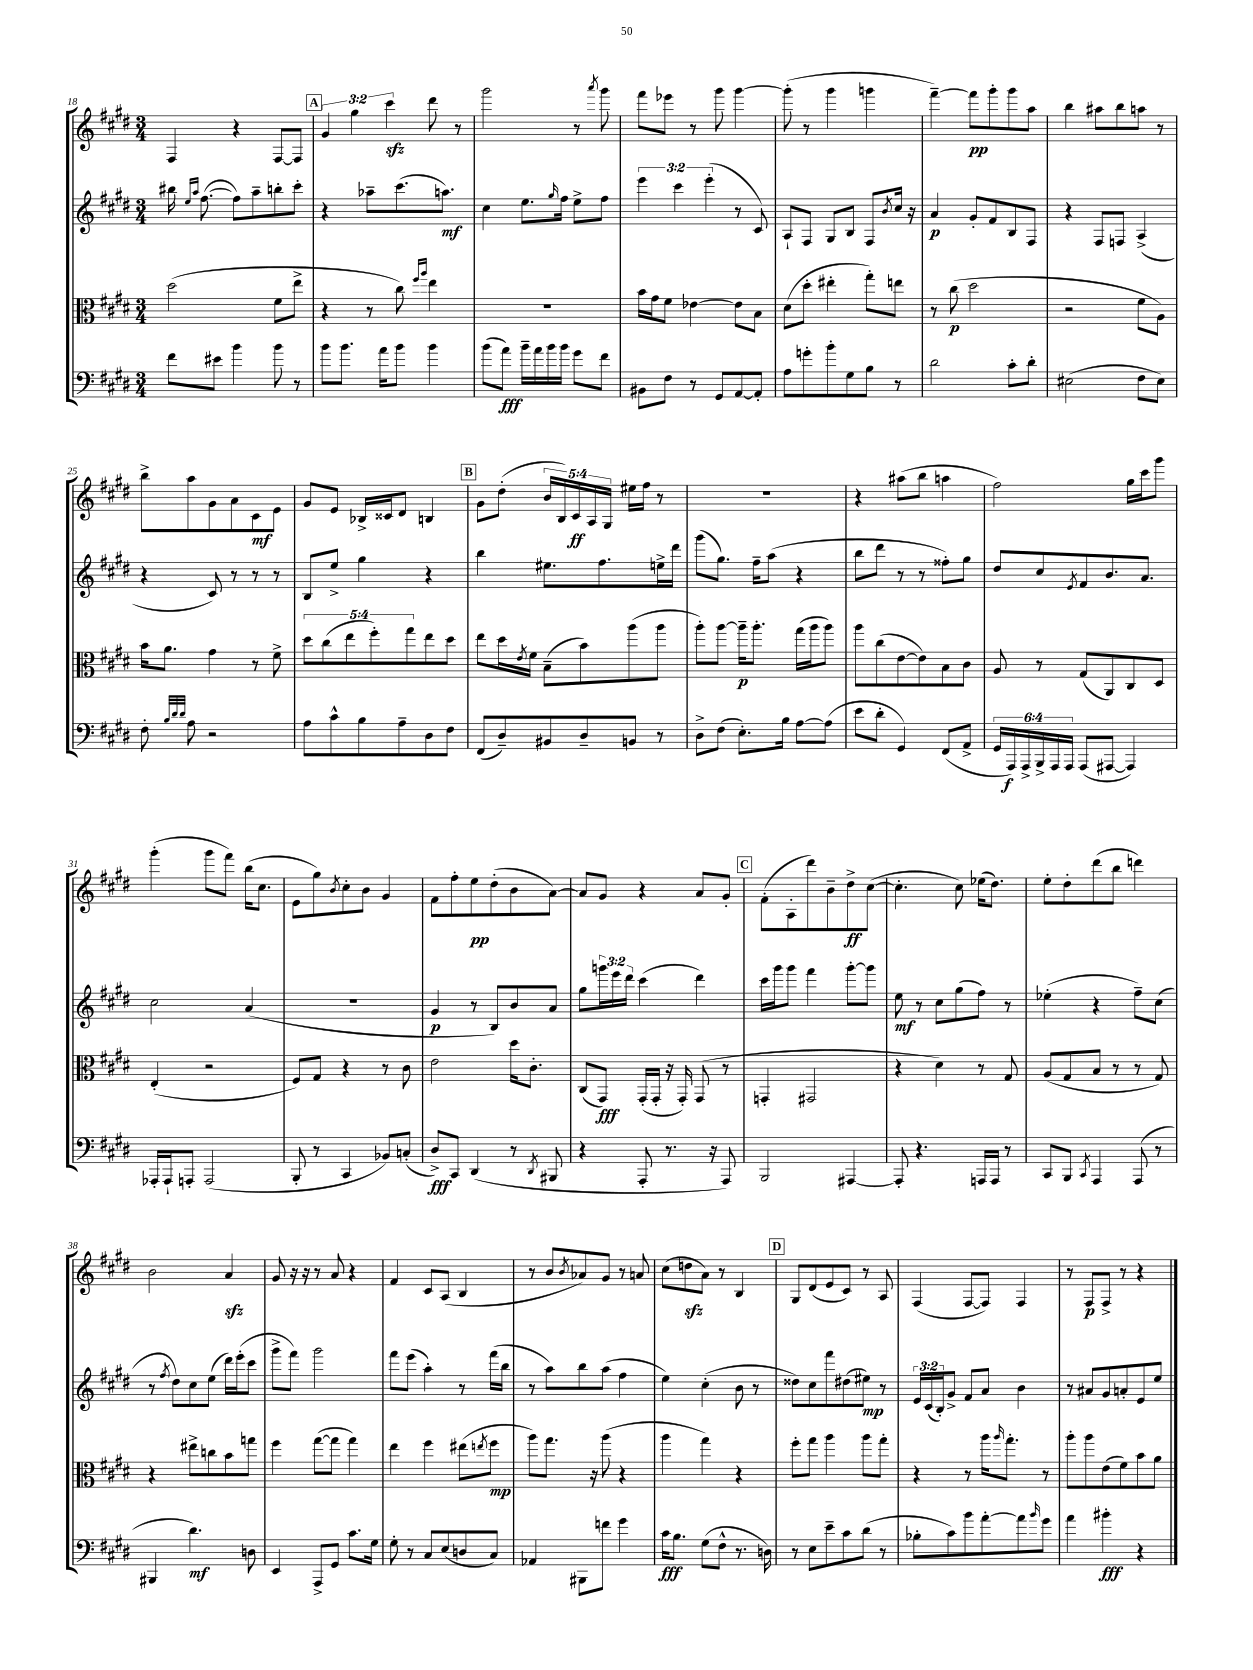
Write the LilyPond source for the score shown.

<<
\new StaffGroup <<
\new Staff = "s0" {
    \clef treble \key e \major \numericTimeSignature \time 3/4 \override Staff.TupletNumber.text = #tuplet-number::calc-fraction-text
    fis4 r4 fis8~ fis8 |
    \mark \markup { \box "A" } \tuplet 3/2 { gis'4 gis''4 cis'''4\sfz } dis'''8 r8 |
    gis'''2 r8 \acciaccatura { a'''8 } gis'''8 |
    fis'''8 ees'''8 r8 gis'''8 gis'''4~ |
    gis'''8-.( r8 gis'''4 g'''4 |
    fis'''4~--) fis'''8\pp gis'''8-. gis'''8 a''8 |
    b''4 ais''8 b''8 a''8 r8 |
    b''8-> a''8 gis'8 a'8 cis'8\mf e'8 |
    gis'8 e'8 bes16-> cisis'16 dis'8 b4 |
    \mark \markup { \box "B" } gis'8 dis''8-.( \tuplet 5/4 { b'16 b16) cis'16\ff a16 gis16 } eis''16 fis''16 r8 |
    R2. |
    r4 ais''8( b''8 a''4 |
    fis''2) gis''16 cis'''16 gis'''8 |
    gis'''4-.( gis'''8 fis'''8) b''16( cis''8. |
    e'8 gis''8) \acciaccatura { b'8 } cis''8-. b'8 gis'4 |
    fis'8 fis''8-. e''8\pp dis''8-.( b'8 a'8~) |
    a'8 gis'8 r4 a'8 gis'8-. |
    \mark \markup { \box "C" } fis'8-.( a8-. dis'''8) b'8-- dis''8->\ff cis''8~( |
    cis''4.-. cis''8) ees''16( dis''8.) |
    e''8-. dis''8-. dis'''8( b''8 d'''4) |
    b'2 a'4\sfz |
    gis'8 r16 r16 r8 a'8 r4 |
    fis'4 cis'8 a8( b4 |
    r8 b'8 \acciaccatura { b'8 } aes'8) gis'8 r8 a'8 |
    cis''8( d''8\sfz a'8) r8 b4 |
    \mark \markup { \box "D" } gis8 dis'8( e'8 cis'8) r8 a8 |
    fis4( fis8~ fis8) fis4 |
    r8 fis8\p fis8-> r8 r4 \bar "|." |
}
\new Staff = "s1" {
    \clef treble \key e \major \numericTimeSignature \time 3/4 \override Staff.TupletNumber.text = #tuplet-number::calc-fraction-text
    bis''16 \grace { e''16 a''16 } fis''8.~( fis''8) a''8-- b''8-. cis'''8-. |
    \mark \markup { \box "A" } r4 aes''8-- cis'''8.( a''8.\mf) |
    cis''4 e''8. \grace { gis''16 } fis''16 e''8-> fis''8 |
    \tuplet 3/2 { e'''4 cis'''4 e'''4-.( } r8 cis'8) |
    a8-! fis8 gis8 b8 fis8 \acciaccatura { b'8 } cis''16 r16 |
    a'4\p gis'8-. fis'8 b8 fis8 |
    r4 fis8 f8 a4->( |
    r4 cis'8) r8 r8 r8 |
    b8 e''8-> gis''4 r4 |
    \mark \markup { \box "B" } b''4 eis''8. fis''8. e''16-> dis'''16 |
    gis'''8( gis''8.) fis''16-- a''8( r4 |
    b''8 dis'''8 r8 r8 fisis''8-.) gis''8 |
    dis''8 cis''8 \acciaccatura { e'8 } fis'8 b'8. a'8. |
    cis''2 a'4( |
    R2. |
    gis'4\p r8 b8) b'8 a'8 |
    gis''8 \tuplet 3/2 { g'''16 e'''16 dis'''16 } cis'''4( dis'''4) |
    \mark \markup { \box "C" } cis'''16 gis'''16 gis'''8 fis'''4 gis'''8~-. gis'''8 |
    e''8\mf r8 cis''8 gis''8( fis''8) r8 |
    ees''4-.( r4 fis''8--) cis''8( |
    r8 \acciaccatura { fis''8 } dis''8) cis''8 e''8( dis'''16) e'''16-.( cis'''8 |
    gis'''8-> fis'''8) gis'''2 |
    fis'''8 e'''8( a''4-.) r8 fis'''16( b''16 |
    r8 a''8) b''8 a''8( fis''4 |
    e''4) cis''4-.( b'8 r8 |
    \mark \markup { \box "D" } disis''8) cis''8 fis'''8 dis''8( eis''8\mp) r8 |
    \tuplet 3/2 { e'16 cis'16( b16-.) } gis'8-> fis'8 a'8 b'4 |
    r8 ais'8 gis'8 a'8-. e'8 e''8 \bar "|." |
}
\new Staff = "s2" {
    \clef alto \key e \major \numericTimeSignature \time 3/4 \override Staff.TupletNumber.text = #tuplet-number::calc-fraction-text
    dis''2( fis'8 e''8-> |
    \mark \markup { \box "A" } r4 r8 cis''8) \grace { fis''16 a''16 } e''4 |
    R2. |
    b'16 gis'16 fis'8 ees'4~ ees'8 b8 |
    dis'8( dis''8-. eis''4-. gis''8-.) e''8 |
    r8 cis''8\p( dis''2 |
    r2 fis'8 a8) |
    b'16 a'8. gis'4 r8 fis'8-> |
    \tuplet 5/4 { dis''8 cis''8( e''8 fis''8-.) gis''8 } e''8 dis''8 |
    \mark \markup { \box "B" } e''8 dis''16 \acciaccatura { e'8 } fis'16 b8--( b'8) a''8( a''8 |
    a''8-.) a''8~ a''16--\p a''8.-. gis''16( a''16 a''8) |
    a''8 cis''8( e'8~ e'8) b8 cis'8 |
    a8 r8 gis8( a,8) cis8 dis8 |
    e4-.( r2 |
    fis8) gis8 r4 r8 cis'8 |
    e'2 dis''16 cis'8.-. |
    cis8( gis,8\fff) gis,16-.( gis,16-. r16 gis,16-.) gis,8( r8 |
    \mark \markup { \box "C" } g,4-. gis,2 |
    r4 dis'4) r8 gis8 |
    a8( gis8 b8 r8 r8 gis8) |
    r4 eis''8-> c''8 b'8 g''8 |
    fis''4 gis''8~( gis''8 gis''4) |
    e''4 fis''4 eis''8( \acciaccatura { e''8 } fis''8\mp |
    a''8) gis''8. r16 a''8( r4 |
    a''4 gis''4) r4 |
    \mark \markup { \box "D" } fis''8-. gis''8 a''4 a''8 gis''8-. |
    r4 r8 a''16 \grace { a''16 } gis''8.-. r8 |
    a''8-. a''8 e'8( fis'8) b'8 a'8 \bar "|." |
}
\new Staff = "s3" {
    \clef bass \key e \major \numericTimeSignature \time 3/4 \override Staff.TupletNumber.text = #tuplet-number::calc-fraction-text
    fis'8 eis'8 b'4 b'8 r8 |
    \mark \markup { \box "A" } b'8 b'8. a'16 b'8 b'4 |
    b'8( a'8\fff) b'16-- a'16 b'16 b'16 gis'8 fis'8 |
    bis,8 fis8 r8 gis,8 a,8~ a,8-. |
    a8 g'8-. b'8-. gis8 b8 r8 |
    dis'2 cis'8-. dis'8-. |
    eis2( fis8 eis8) |
    fis8-. \grace { b32 dis'32 dis'32 } a8 r2 |
    a8 cis'8-^ b8 a8-- dis8 fis8 |
    \mark \markup { \box "B" } fis,8( dis8--) bis,8 dis8-- b,8 r8 |
    dis8-> fis8( e8.-.) b16 a8~ a8( |
    e'8 dis'8-. gis,4) fis,8( a,8-> |
    \tuplet 6/4 { gis,16 a,,16\f) a,,16-> b,,16-> a,,16 a,,16 } a,,8( ais,,8~ ais,,4) |
    aes,,16-. aes,,16-! a,,8-. a,,2( |
    b,,8-. r8 cis,4 bes,8) c8-.( |
    dis8->\fff) cis,8 dis,4( r8 \acciaccatura { dis,8 } bis,,8 |
    r4 a,,8-. r8. r16 a,,8) |
    \mark \markup { \box "C" } b,,2 ais,,4~ |
    ais,,8-. r4. a,,16 a,,16 r8 |
    cis,8 b,,8 \acciaccatura { cis,8 } a,,4 a,,8( r8 |
    bis,,4 dis'4.\mf) d8 |
    e,4 a,,8-> gis,8 cis'8. gis16 |
    gis8-. r8 cis8 e8( d8 cis8) |
    aes,4 bis,,8 f'8 gis'4 |
    cis'16\fff b8. gis8( fis8-^ r8. d16) |
    \mark \markup { \box "D" } r8 e8 e'8-- cis'8 dis'8( r8 |
    bes8-. cis'8) b'8 a'8~-. a'8 \grace { b'16 } gis'8 |
    a'4 bis'4-.\fff r4 \bar "|." |
}
>>
>>
\layout { \context { \Score currentBarNumber = #18 } }
